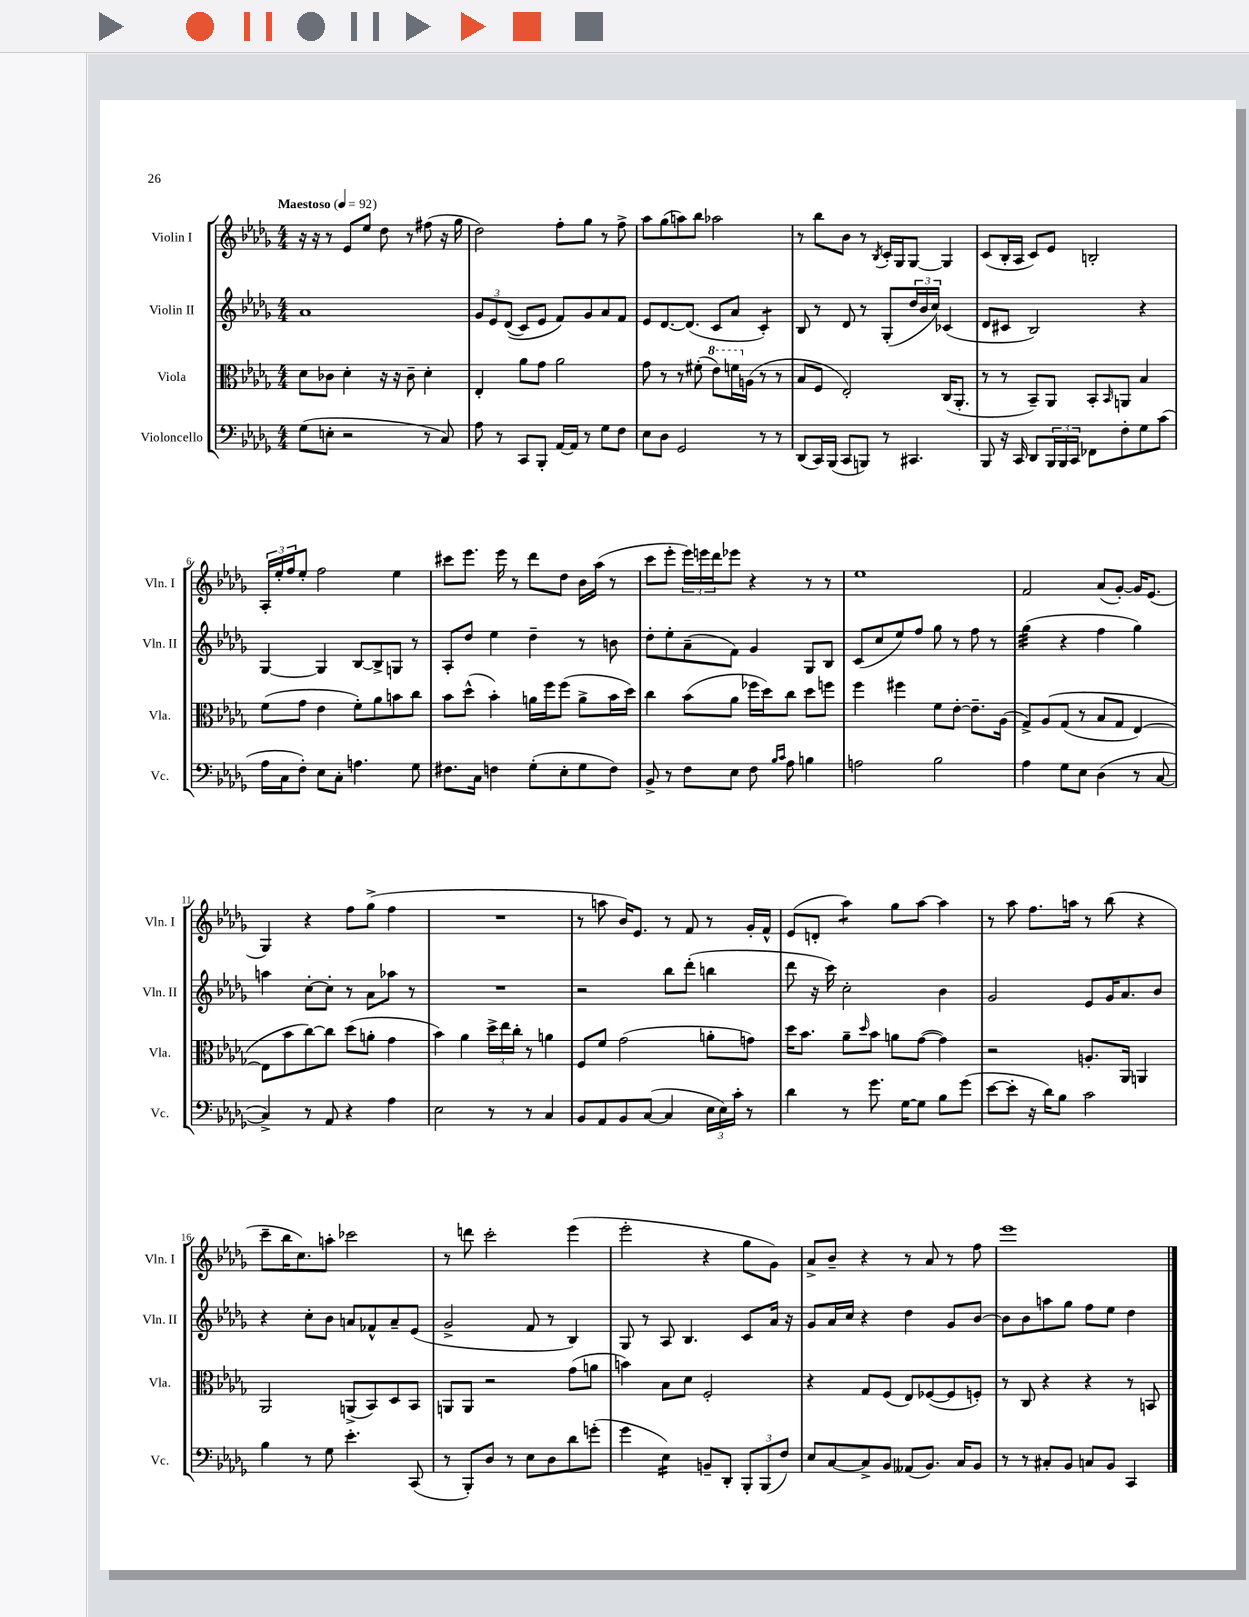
<<
\new StaffGroup <<
\new Staff = "s0" \with { instrumentName = "Violin I" shortInstrumentName = "Vln. I" } {
    \clef treble \key des \major \numericTimeSignature \time 4/4 \tempo "Maestoso" 4 = 92
    r16 r16 r8 ees'8 ees''8 des''8 r8 fis''8( r16 ges''16 |
    des''2) f''8-. ges''8 r8 f''8-> |
    aes''8 ges''8( a''8) bes''8 aes''2 |
    r8 bes''8 bes'8 r8 \acciaccatura { bes8 } c'16-. ges16 ges8~ ges4 |
    c'8( bes16-. aes16 c'8) ees'8 b2-. |
    \tuplet 3/2 { aes16-. ees''16-. f''16 } ees''8-. f''2 ees''4 |
    cis'''8 ees'''8. ees'''16 r8 des'''8 des''8 bes'16 aes''16( r8 |
    c'''8 ees'''8-. \tuplet 3/2 { ees'''16) e'''16 des'''16 } ees'''8 r4 r8 r8 |
    ees''1 |
    f'2 aes'8( ges'8~-.) ges'16 ees'8.( |
    ges4) r4 f''8 ges''8->( f''4 |
    R1 |
    r8 a''8 bes'16) ees'8. r8 f'8 r8 ges'16-. f'16-^ |
    ees'8( d'8-. aes''4:8) ges''8 aes''8~ aes''4 |
    r8 aes''8 f''8. a''16 r8 bes''8( r4 |
    c'''8-- bes''16 c''8.) a''8-. ces'''2 |
    r8 d'''8 c'''2-. ees'''4( |
    ees'''2-. r4 ges''8 ges'8) |
    aes'8-> bes'8-- r4 r8 aes'8 r8 f''8 |
    ees'''1 \bar "|." |
}
\new Staff = "s1" \with { instrumentName = "Violin II" shortInstrumentName = "Vln. II" } {
    \clef treble \key des \major \numericTimeSignature \time 4/4
    aes'1 |
    \tuplet 3/2 { ges'8 ees'8 des'8(\( } c'8) ees'8 f'8\) ges'8 aes'8 f'8 |
    ees'8 des'8.~ des'8.( c'8 aes'8 c'4:8-.) |
    bes8 r8 des'8 r8 ges8-.( \tuplet 3/2 { des''16 bes'16 c''16) } ces'4( |
    des'8 cis'8 bes2) r4 |
    ges4~ ges4 bes8~ bes8-> g8 r8 |
    aes8-. des''8 ees''4 des''4-- r8 b'8 |
    des''8-. ees''8-. aes'8--( f'8) ges'4 ges8 bes8 |
    c'8( c''8 ees''8) f''8 ges''8 r8 f''8 r8 |
    ges''4:32( r4 f''4 ges''4) |
    a''4 c''8~-. c''8-. r8 aes'8 aes''8 r8 |
    R1 |
    r2 bes''8 des'''8-.( b''4 |
    des'''8 r16 c'''16) c''2-. bes'4 |
    ges'2 ees'8 ges'16 aes'8. bes'8 |
    r4 c''8-. bes'8 a'8 fes'8-^ a'8-- ees'8( |
    ges'2-> f'8 r8 bes4) |
    ges8 r8 aes8 bes4. c'8 aes'16 r16 |
    ges'8 aes'16 c''16 r4 des''4 ges'8 bes'8~ |
    bes'8 bes'8 a''8 ges''8 f''8 ees''8 des''4 \bar "|." |
}
\new Staff = "s2" \with { instrumentName = "Viola" shortInstrumentName = "Vla." } {
    \clef alto \key des \major \numericTimeSignature \time 4/4
    des'8 ces'8 des'4-. r16 r16 ces'8-- des'4-. |
    ees4-. aes'8 ges'8 aes'2 |
    ges'8 r8 r8 fis'8-.( \ottava #1 ees''8) f''!16 \ottava #0 a16( r8 r8 |
    bes8 f8 ees2-.) c16( aes,8.-. |
    r8 r8 bes,8--) aes,8 bes,8-. \grace { bes,16 } a,8 bes4 |
    f'8( ges'8 ees'4 f'8-.) aes'8 b'8 c''8 |
    bes'8 des''8-^( bes'4-.) a'16 f''16 f''8( a'8-> bes'16 des''16) |
    c''4 bes'8( aes'8 fes''16 des''16) c''8 des''8 f''8 |
    f''4 fis''4 f'8 ees'8~-. ees'8.-- aes16( |
    ges8->) aes8\( ges8( r8 bes8 ges8 ees4~) |
    ees8 bes'8 c''8~\) c''8 des''8( a'8-. ges'4 |
    bes'4) aes'4 \tuplet 3/2 { des''16-> ees''16 c''16-. } r8 a'4 |
    f8 f'8 ges'2( a'8-. g'8) |
    des''16 bes'8. aes'8-- \grace { des''16 } bes'8 a'8 ges'8~( ges'4) |
    r2 a8.-. aes,16 a,4 |
    aes,2 a,8->( bes,8) des8 bes,8 |
    a,8 a,8 r2 ges'8( a'8 |
    b'4) bes8 des'8 f2-. |
    r4 ges8 f8( ees8) fes8~( fes8 f8-.) |
    r8 c8 r4 r4 r8 b,8 \bar "|." |
}
\new Staff = "s3" \with { instrumentName = "Violoncello" shortInstrumentName = "Vc." } {
    \clef bass \key des \major \numericTimeSignature \time 4/4
    ges8( e8-. r2 r8 c8) |
    aes8 r8 c,8 bes,,8-. aes,16~ aes,16 r8 ges8 f8 |
    ees8 des8 ges,2 r8 r8 |
    des,8( c,16) bes,,16( c,8 b,,8) r8 cis,4. |
    bes,,8 r16 c,16 des,8 \tuplet 3/2 { bes,,16 bes,,16 c,16 } fes,8 f8-. ges8 c'8( |
    aes16 c16 f8-.) ees8 c8-. a4. ges8 |
    fis8. c16 f4 ges8-.( ees8-. ges8 f8) |
    bes,8-> r8 f8 ees8 f8 \grace { bes16 c'16 } aes8 b4 |
    a2 bes2 |
    aes4 ges8 ees8 des4( r8 c8~ |
    c4->) r8 aes,8 r4 aes4 |
    ees2 r8 r8 c4 |
    bes,8 aes,8 bes,8 c8~( c4 \tuplet 3/2 { ees16 ees16) c'16-. } r8 |
    des'4 r8 ges'8. ges16~ ges8 bes8 ges'8( |
    ees'8~ ees'8-. r16 des'16) bes8 c'2 |
    bes4 r8 ges8 ees'4.-. c,8( |
    r8 bes,,8-.) des8 r8 ees8 des8 des'8 g'8-.( |
    ges'4 ees4:16) b,8-- des,8-. \tuplet 3/2 { bes,,8-. bes,,8( f8) } |
    ees8 c8~ c8-> bes,8 aeses,8( bes,8.) c16 bes,8 |
    r8 r8 cis8-. bes,8 c8 bes,8 c,4 \bar "|." |
}
>>
>>
